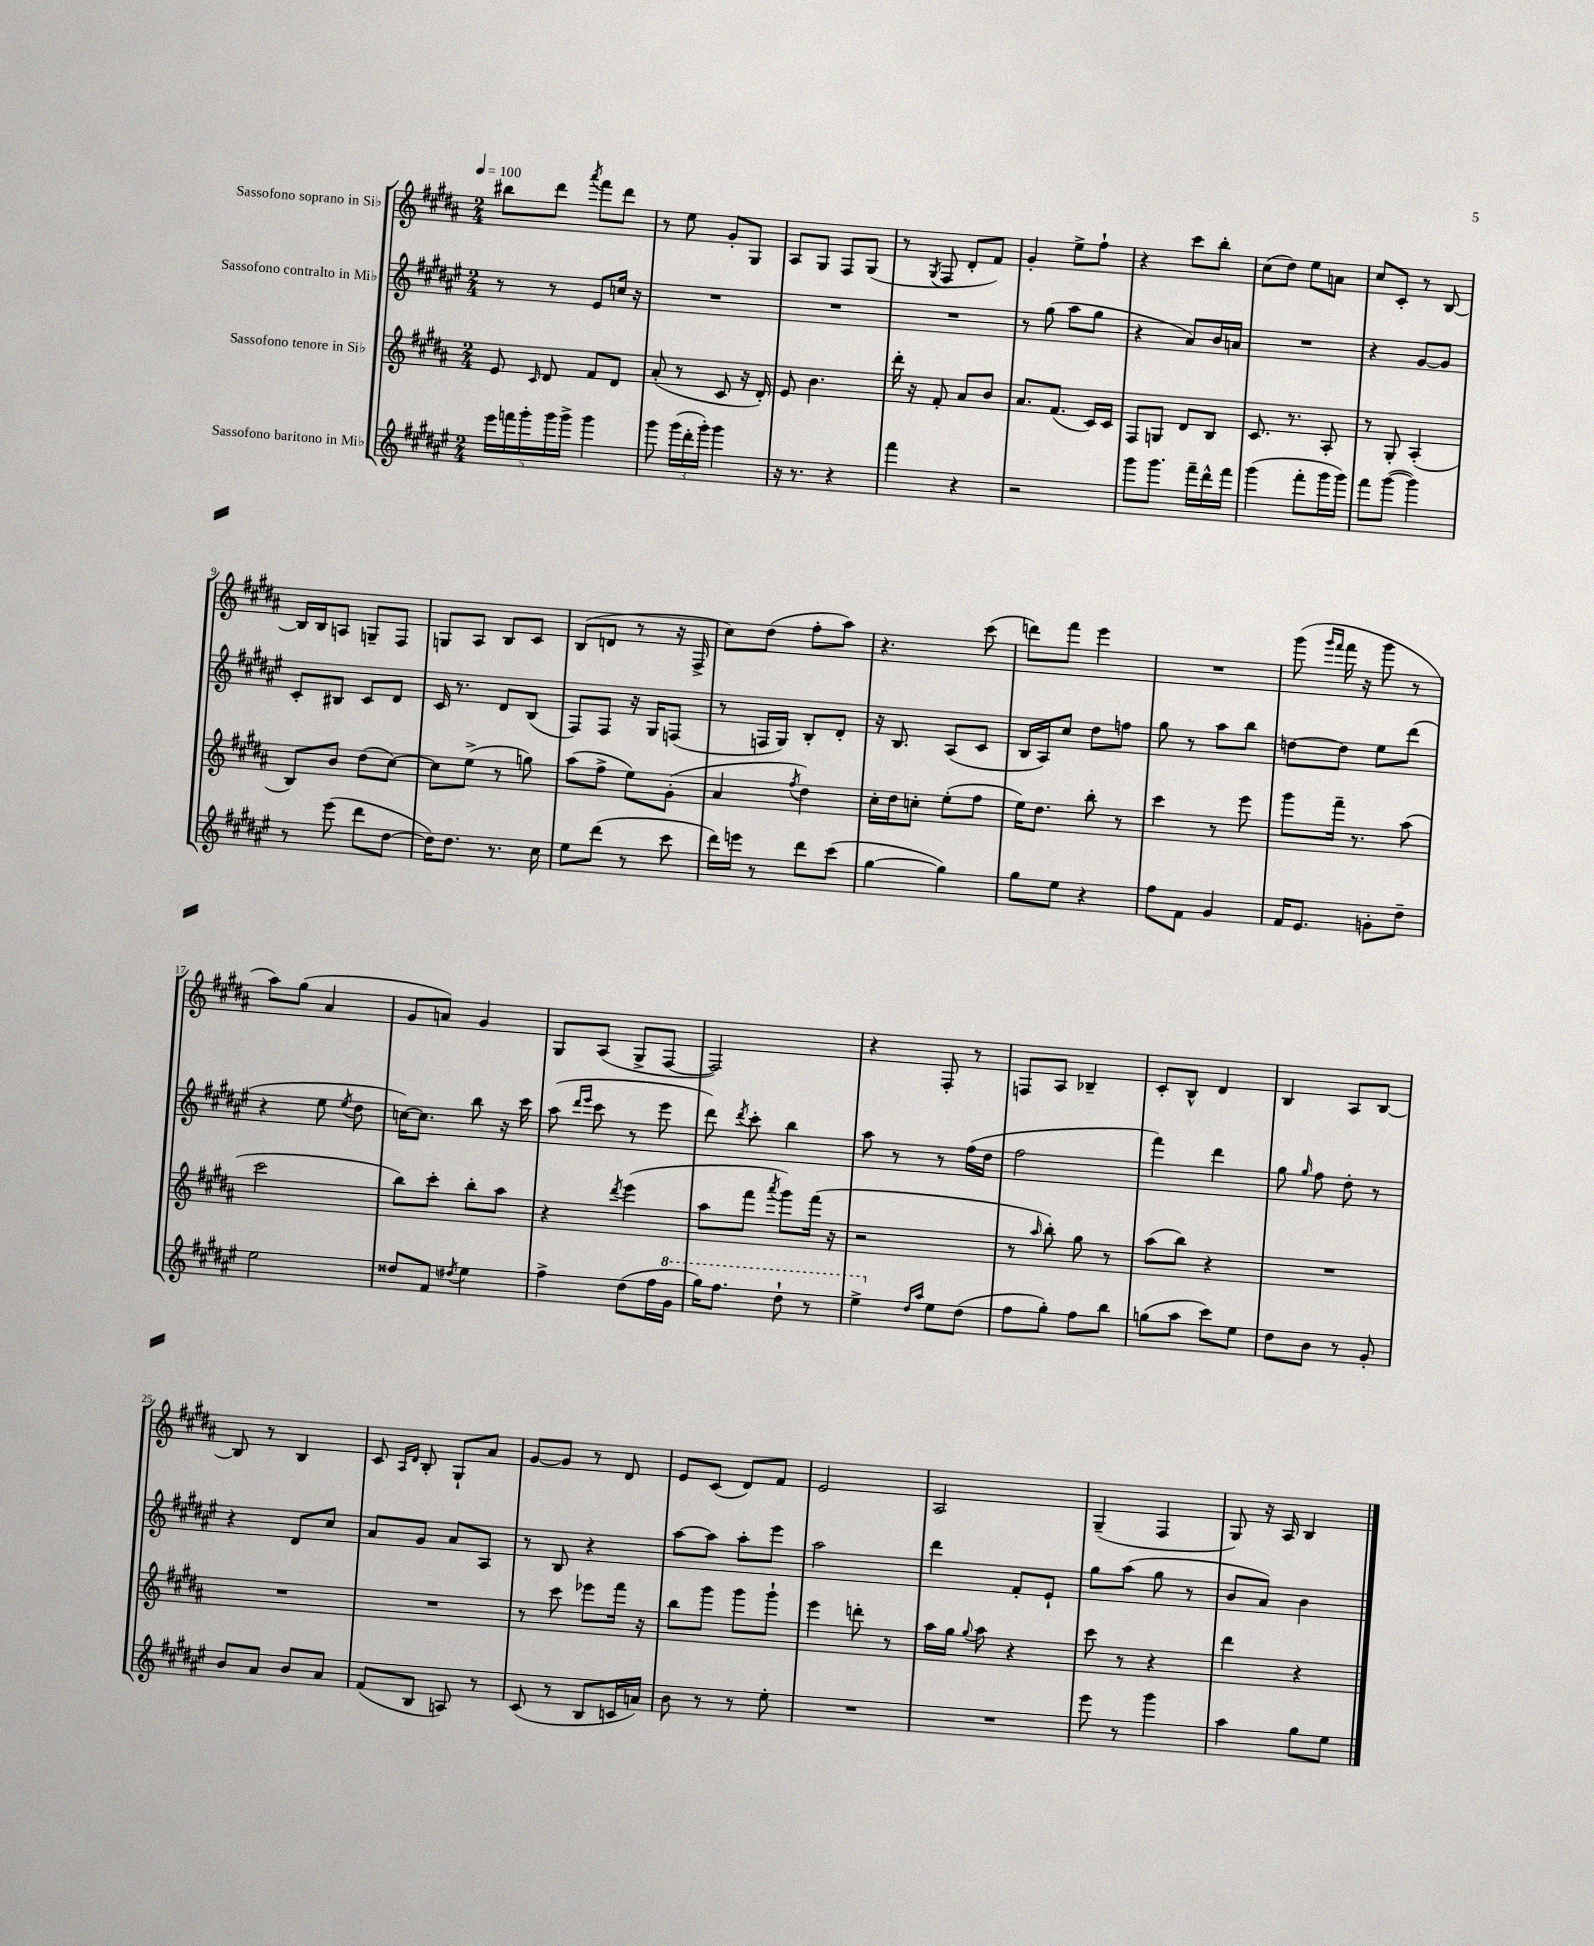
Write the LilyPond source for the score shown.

<<
\new StaffGroup <<
\new Staff = "s0" \with { instrumentName = "Sassofono soprano in Sib" } {
    \clef treble \key b \major \numericTimeSignature \time 2/4 \tempo 4 = 100
    \autoBeamOff bis''8[ dis'''8] \acciaccatura { ais'''8 } fis'''8[ dis'''8] |
    r8 e''8 gis'8[-. gis8] |
    ais8[ gis8] fis8[ gis8]( |
    r8 \acciaccatura { gis8 } fis8 dis'8[-. fis'8]) |
    gis'4-. e''8[-> fis''8]-! |
    r4 cis'''8[ b''8]-. |
    cis''8[( dis''8]) e''8[ a'8] |
    cis''8[ cis'8]-. r8 b8~ |
    b16[ b16 a8] g8[-- fis8] |
    g8[ ais8] b8[ cis'8] |
    b8[( d'8] r8 r16 fis16-> |
    cis''8[) dis''8]( fis''8[-. ais''8]) |
    r4. cis'''8( |
    d'''8[) fis'''8] e'''4 |
    R2 |
    gis'''8( \grace { gis'''16[ fis'''16] } fis'''16 r16 gis'''8 r8 |
    ais''8[) gis''8]( ais'4 |
    gis'8[ a'8]) gis'4 |
    gis8[ ais8]( gis8[-> fis8]~ |
    fis2) |
    r4 fis8-. r8 |
    f8[ ais8] bes4-- |
    cis'8[-. b8]-^ dis'4 |
    b4 ais8[ b8]~ |
    b8 r8 b4 |
    cis'8 \grace { ais16[ dis'16] } b8-. gis8[-! ais'8] |
    gis'8[~ gis'8] r8 dis'8 |
    e'8[ cis'8]( dis'8[) fis'8] |
    e'2 |
    ais2 |
    gis4--( fis4 |
    gis8) r16 ais16 b4 \bar "|." |
}
\new Staff = "s1" \with { instrumentName = "Sassofono contralto in Mib" } {
    \clef treble \key fis \major \numericTimeSignature \time 2/4
    \autoBeamOff r8 r8 eis'8[ c''16] r16 |
    R2 |
    R2 |
    R2 |
    r8 gis''8( ais''8[ gis''8] |
    r4 ais'8[) b'16 a'16] |
    R2 |
    r4 gis'8[~ gis'8] |
    cis'8[-. bis8] cis'8[ dis'8] |
    cis'16 r8. dis'8[ b8]( |
    fis8[) fis8] r16 gis16[ f8]( |
    r8 f16[ gis16]) b8[-. dis'8]-. |
    r16 b8. ais8[( cis'8] |
    b16[ ais16) cis''8] dis''8[ f''8] |
    gis''8 r8 ais''8[ b''8] |
    d''8[~ d''8] eis''8[ dis'''8]( |
    r4 eis''8 \acciaccatura { eis''8 } dis''8 |
    c''16[~) c''8.] b''8 r16 cis'''16 |
    ais''8( \grace { dis'''16[ eis'''16] } cis'''8 r8 eis'''8 |
    dis'''8) \acciaccatura { dis'''8 } cis'''8-. b''4 |
    ais''8 r8 r8 fis''16[( dis''16] |
    fis''2 |
    fis'''4) dis'''4 |
    gis''8 \grace { gis''16 } fis''8 dis''8-. r8 |
    r4 dis'8[ cis''8] |
    ais'8[ gis'8] ais'8[ ais8] |
    r8 b8 r4 |
    ais''8[~ ais''8] ais''8[-. eis'''8] |
    ais''2 |
    dis'''4 fis'8[-. eis'8]-! |
    gis''8[ ais''8]( gis''8 r8 |
    b'8[ ais'8]) b'4 \bar "|." |
}
\new Staff = "s2" \with { instrumentName = "Sassofono tenore in Sib" } {
    \clef treble \key b \major \numericTimeSignature \time 2/4
    \autoBeamOff e'8 \grace { cis'16 } dis'8 fis'8[ dis'8] |
    ais'8-.( r8 cis'8 r16 dis'16-.) |
    e'8 b'4. |
    dis'''16-. r16 fis'8-. ais'8[ b'8] |
    ais'8.[ fis'8.]( cis'16[) cis'16] |
    fis8[ g8] dis'8[ b8] |
    cis'8. r8. ais8-. |
    r8 gis8-. ais4-.( |
    b8[) b'8] dis''8[( cis''8]~) |
    cis''8[ e''8]->( r8 g''8) |
    ais''8[( fis''8]-> e''8[) gis'8]-.( |
    ais'4 \acciaccatura { fis''8 } dis''4) |
    cis''16[-. dis''16 c''8]-. e''8[-.( fis''8] |
    e''16[) dis''8.] b''8-. r8 |
    cis'''4 r8 e'''8 |
    gis'''8[ fis'''16]-- r8. ais''8( |
    cis'''2 |
    b''8[) cis'''8]-. b''8[-. ais''8] |
    r4 \acciaccatura { dis'''8 } e'''4( |
    ais''8[ fis'''8] \acciaccatura { ais'''8 } gis'''8[) fis'''16]( r16 |
    r2 |
    r8 \grace { ais''16 } b''8-.) gis''8 r8 |
    ais''8[( b''8]) r4 |
    R2 |
    R2 |
    R2 |
    r8 cis'''8 ees'''8[ fis'''16] r16 |
    b''8[ gis'''8] gis'''8[ gis'''8]-! |
    e'''4 d'''8-. r8 |
    ais''16[ gis''16] \appoggiatura { gis''8 } ais''8 r4 |
    cis'''8 r8 r4 |
    dis'''4 r4 \bar "|." |
}
\new Staff = "s3" \with { instrumentName = "Sassofono baritono in Mib" } {
    \clef treble \key fis \major \numericTimeSignature \time 2/4
    \autoBeamOff \tuplet 5/4 { eis'''16[ f'''16 gis'''16-. gis'''16 gis'''16]-> } gis'''4 |
    gis'''8 \tuplet 3/2 { gis'''16[( dis'''16-. gis'''16]-.) } gis'''4 |
    r16 r8. r4 |
    fis'''4 r4 |
    r2 |
    gis'''8[ gis'''8.] fis'''16[-- dis'''16-^ fis'''16] |
    gis'''4( fis'''8[-. gis'''16 gis'''16]) |
    fis'''8[ gis'''8]~( gis'''4) |
    r8 eis'''8( dis'''8[ dis''8]~ |
    dis''16[) dis''8.] r8. cis''16 |
    eis''8[ dis'''8]( r8 cis'''8 |
    dis'''16[) e'''16] r8 dis'''8[ cis'''8]( |
    gis''4~ gis''4) |
    gis''8[ eis''8] r4 |
    fis''8[ fis'8] gis'4 |
    fis'16[ eis'8.] g'8[-. dis''8]-- |
    eis''2 |
    disis''8[ fis'8] \acciaccatura { dis''8 } eis''4 |
    fis''4-> dis''8[( fis''16 \ottava #1 gis''16] |
    gis'''16[) fis'''8.] dis'''8-! r8 |
    eis'''4-> \ottava #0 \grace { dis''16[ ais''16] } eis''8[ dis''8]( |
    fis''8[ gis''8]-.) fis''8[ b''8] |
    g''8[( ais''8] cis'''8[) eis''8] |
    dis''8[ b'8] r8 gis'8-. |
    b'8[ ais'8] b'8[ ais'8] |
    fis'8[( b8] a8) r8 |
    cis'8( r8 b8[ c'16 a'16]) |
    b'8 r8 r8 eis''8-. |
    R2 |
    R2 |
    eis'''8 r8 gis'''4 |
    ais''4 gis''8[ eis''8] \bar "|." |
}
>>
>>
